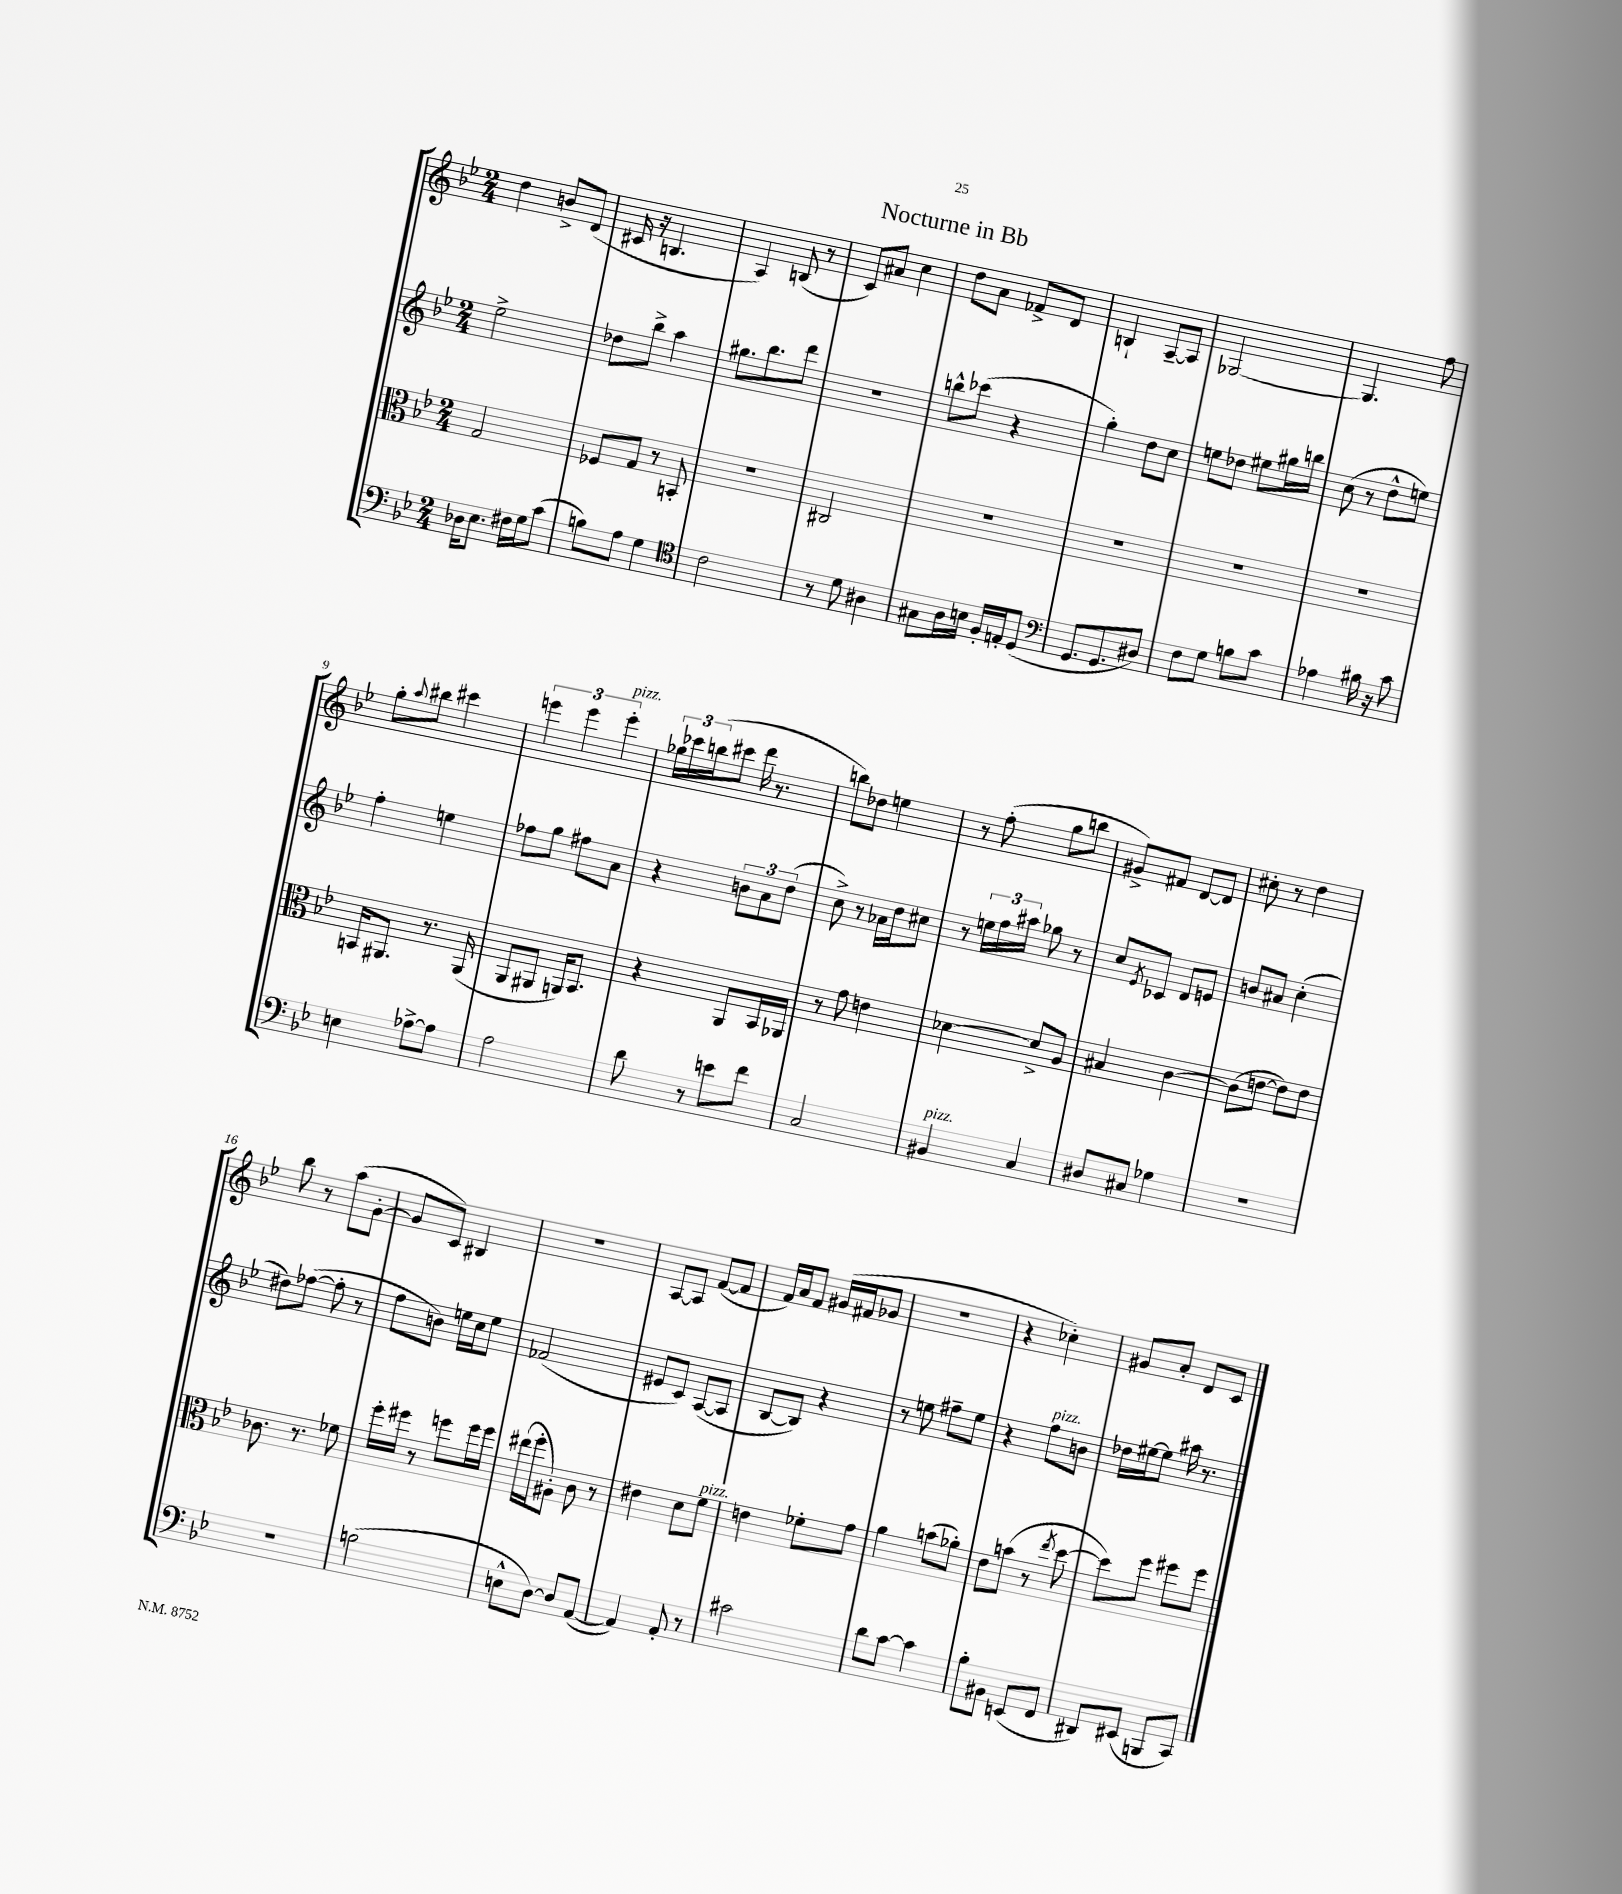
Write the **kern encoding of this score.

**kern	**kern	**kern	**kern
*part4	*part3	*part2	*part1
*staff4	*staff3	*staff2	*staff1
*clefF4	*clefC3	*clefG2	*clefG2
*k[b-e-]	*k[b-e-]	*k[b-e-]	*k[b-e-]
*M2/4	*M2/4	*M2/4	*M2/4
=1	=1	=1	=1
16D-X\KL	2G/	2ee-^\	4dd\
8.E-\J	.	.	.
16F#X\LL	.	.	8bn^/L
16G\J	.	.	.
(8c\J	.	.	(8d/J
=2	=2	=2	=2
8Bn\L)	8F-X/L	8dd-X\L	16c#X/
.	.	.	16r
8A\J	8G/J	8bb-^\J	4.Bn/
4G\	8r	4aa\	.
.	8BBn'/	.	.
=3	=3	=3	=3
*clefC4	*	*	*
2c\	2r	8.gg#X\L	4A/)
.	.	8.bb-\	.
.	.	.	(8Bn/
.	.	8ddd\J	8r
=4	=4	=4	=4
8r	2C#X/	2r	8c/L)
8d\	.	.	8a#X/J
4A#X\	.	.	4cc\
=5	=5	=5	=5
8G#X\L	2r	8bbn^^\L	8dd\L
16A\L	.	(8ccc-X\J	8a\J
16Bn\JJ	.	.	.
16F'/LL	.	4r	8f-X^/L
16En'/J	.	.	.
(8D/J	.	.	8d/J
=6	=6	=6	=6
*clefF4	*	*	*
8.GG/L	2r	4gg'\)	4Bn`/
8.GG/	.	.	.
.	.	8dd\L	[8A~/L
8D#X/J)	.	8cc\J	8A/J]
=7	=7	=7	=7
8F\L	2r	8een\L	[2G-X/
8G\J	.	8dd-X\J	.
8Bn\L	.	8ee#X\L	.
8c\J	.	16gg#X\L	.
.	.	16bbn\JJ	.
=8	=8	=8	=8
4A-X\	2r	(8cc\	4.G-/]
.	.	8r	.
16B#X\	.	8dd^^\L	.
16r	.	.	.
8c\	.	8een\J)	8ff\
!!LO:LB:g=z
=9	=9	=9	=9
4En\	16BBn/KL	4ff'\	8gg'\L
.	8.AA#X/J	.	.
.	.	.	8qqaa/
.	.	.	8bb#X\J
[8A-X^\L	8.r	4een\	4ccc#X\
8A-\J]	.	.	.
.	(16AA#/	.	.
=10	=10	=10	=10
2A\	8AA/L	8ff-X\L	6eeen\
.	8AA#X/J	8gg\J	.
.	.	.	6eee\
.	16AAn/KL)	8ff#X\L	.
.	8.BB-/J	.	.
!	!	!	!LO:TX:a:i:t=pizz.
.	.	.	6eee'\
.	.	8a\J	.
=11	=11	=11	=11
8d\	4r	4r	24gg-X\LL
.	.	.	24ccc-X\
.	.	.	(24bbn\J
8r	.	.	8ccc#X\J
8en\L	8AA/L	12bn\L	16ddd\
.	.	.	8.r
.	.	12a\	.
8f\J	16BB-/L	.	.
.	.	(12dd\J	.
.	16AA-X/JJ	.	.
=12	=12	=12	=12
2C/	8r	8cc^\)	8bbn\L)
.	8g\	8r	8dd-X\J
.	4en\	16a-X\LL	4een\
.	.	16dd\J	.
.	.	8cc#X\J	.
=13	=13	=13	=13
!LO:TX:a:i:t=pizz.	!	!	!
4BB#X/	[4d-X\	8r	8r
.	.	24een\LL	(8ff'\
.	.	24ff\	.
.	.	24aa#X\JJ	.
4C/	8d-^/L]	8gg-X\	8gg\L
.	8A/J	8r	8bbn\J
=14	=14	=14	=14
8D#X/L	4B#X/	8cc/L	8g#X^/L)
.	.	8qe-/	.
8C#X/J	.	8c-X/J	8f#X/J
4G-X\	[4c\	8d/L	[8d/L
.	.	8en/J	8d/J]
=15	=15	=15	=15
2r	(8c\L]	8bn/L	8cc#X'\
.	[8en\J	8a#X/J	8r
.	8e\L])	(4cc'\	4dd\
.	8e\J	.	.
!!LO:LB:g=z
=16	=16	=16	=16
2r	8.c-X\	8dd#X\L)	8bb-\
.	.	([8ff-X\J	8r
.	8.r	.	.
.	.	8ff-'\]	(8aa\L
.	8f-X\	8r	[8g'\J
=17	=17	=17	=17
(2Bn\	16ff'\LL	8ff\L	8g/L]
.	16ff#X\JJ	.	.
.	8r	8bn\J)	8c/J)
.	8ffn\L	16een\LL	4B#X/
.	.	16cc\J	.
.	16ff\L	8ee\J	.
.	16ff\JJ	.	.
=18	=18	=18	=18
8En^^\L	(16ee#X\LL	(2f-X/	2r
.	16ff'\J	.	.
[8D\J)	8A#X'\J)	.	.
8D/L]	8c\	.	.
([8AA/J	8r	.	.
=19	=19	=19	=19
4AA/])	4e#X\	8e#X/L	[8A/L
.	.	8c/J)	8A/J]
8AA'/	8d\L	([8A/L	([8f/L
!	!LO:TX:a:i:t=pizz.	!	!
8r	8f\J	8A/J]	8f/J]
=20	=20	=20	=20
2c#X\	4en\	[8B-/L	16f/LL)
.	.	.	16a/J
.	.	8B-/J])	8f/J
.	8f-X'\L	4r	(16g#X/LL
.	.	.	16f#X/J
.	8g\J	.	8g-X/J
=21	=21	=21	=21
8d\L	4a\	8r	2r
[8c\J	.	8een\	.
4c\]	(8bn\L	8ff#X~\L	.
.	8a-X'\J)	8ee\J	.
=22	=22	=22	=22
8B-'\L	8e-\L	4r	4r
8BB#X\J	(8bn\J	.	.
!	!	!LO:TX:a:i:t=pizz.	!
(8EEn/L	8r	8ff\L	4cc-X'\)
.	8qee-/	.	.
8FF/J	[8dd\	8bn\J	.
=23	=23	=23	=23
8DD#X/L)	8dd\L])	16dd-X\LL	8g#X/L
.	.	[16ee#X\J	.
(8EE#X/J	8ff\J	8ee#\J]	8a'/J
8BBBn/L	8ff#X\L	16aa#X\	8d/L
.	.	8.r	.
8CC/J)	8ff#\J	.	8c/J
==	==	==	==
*-	*-	*-	*-
